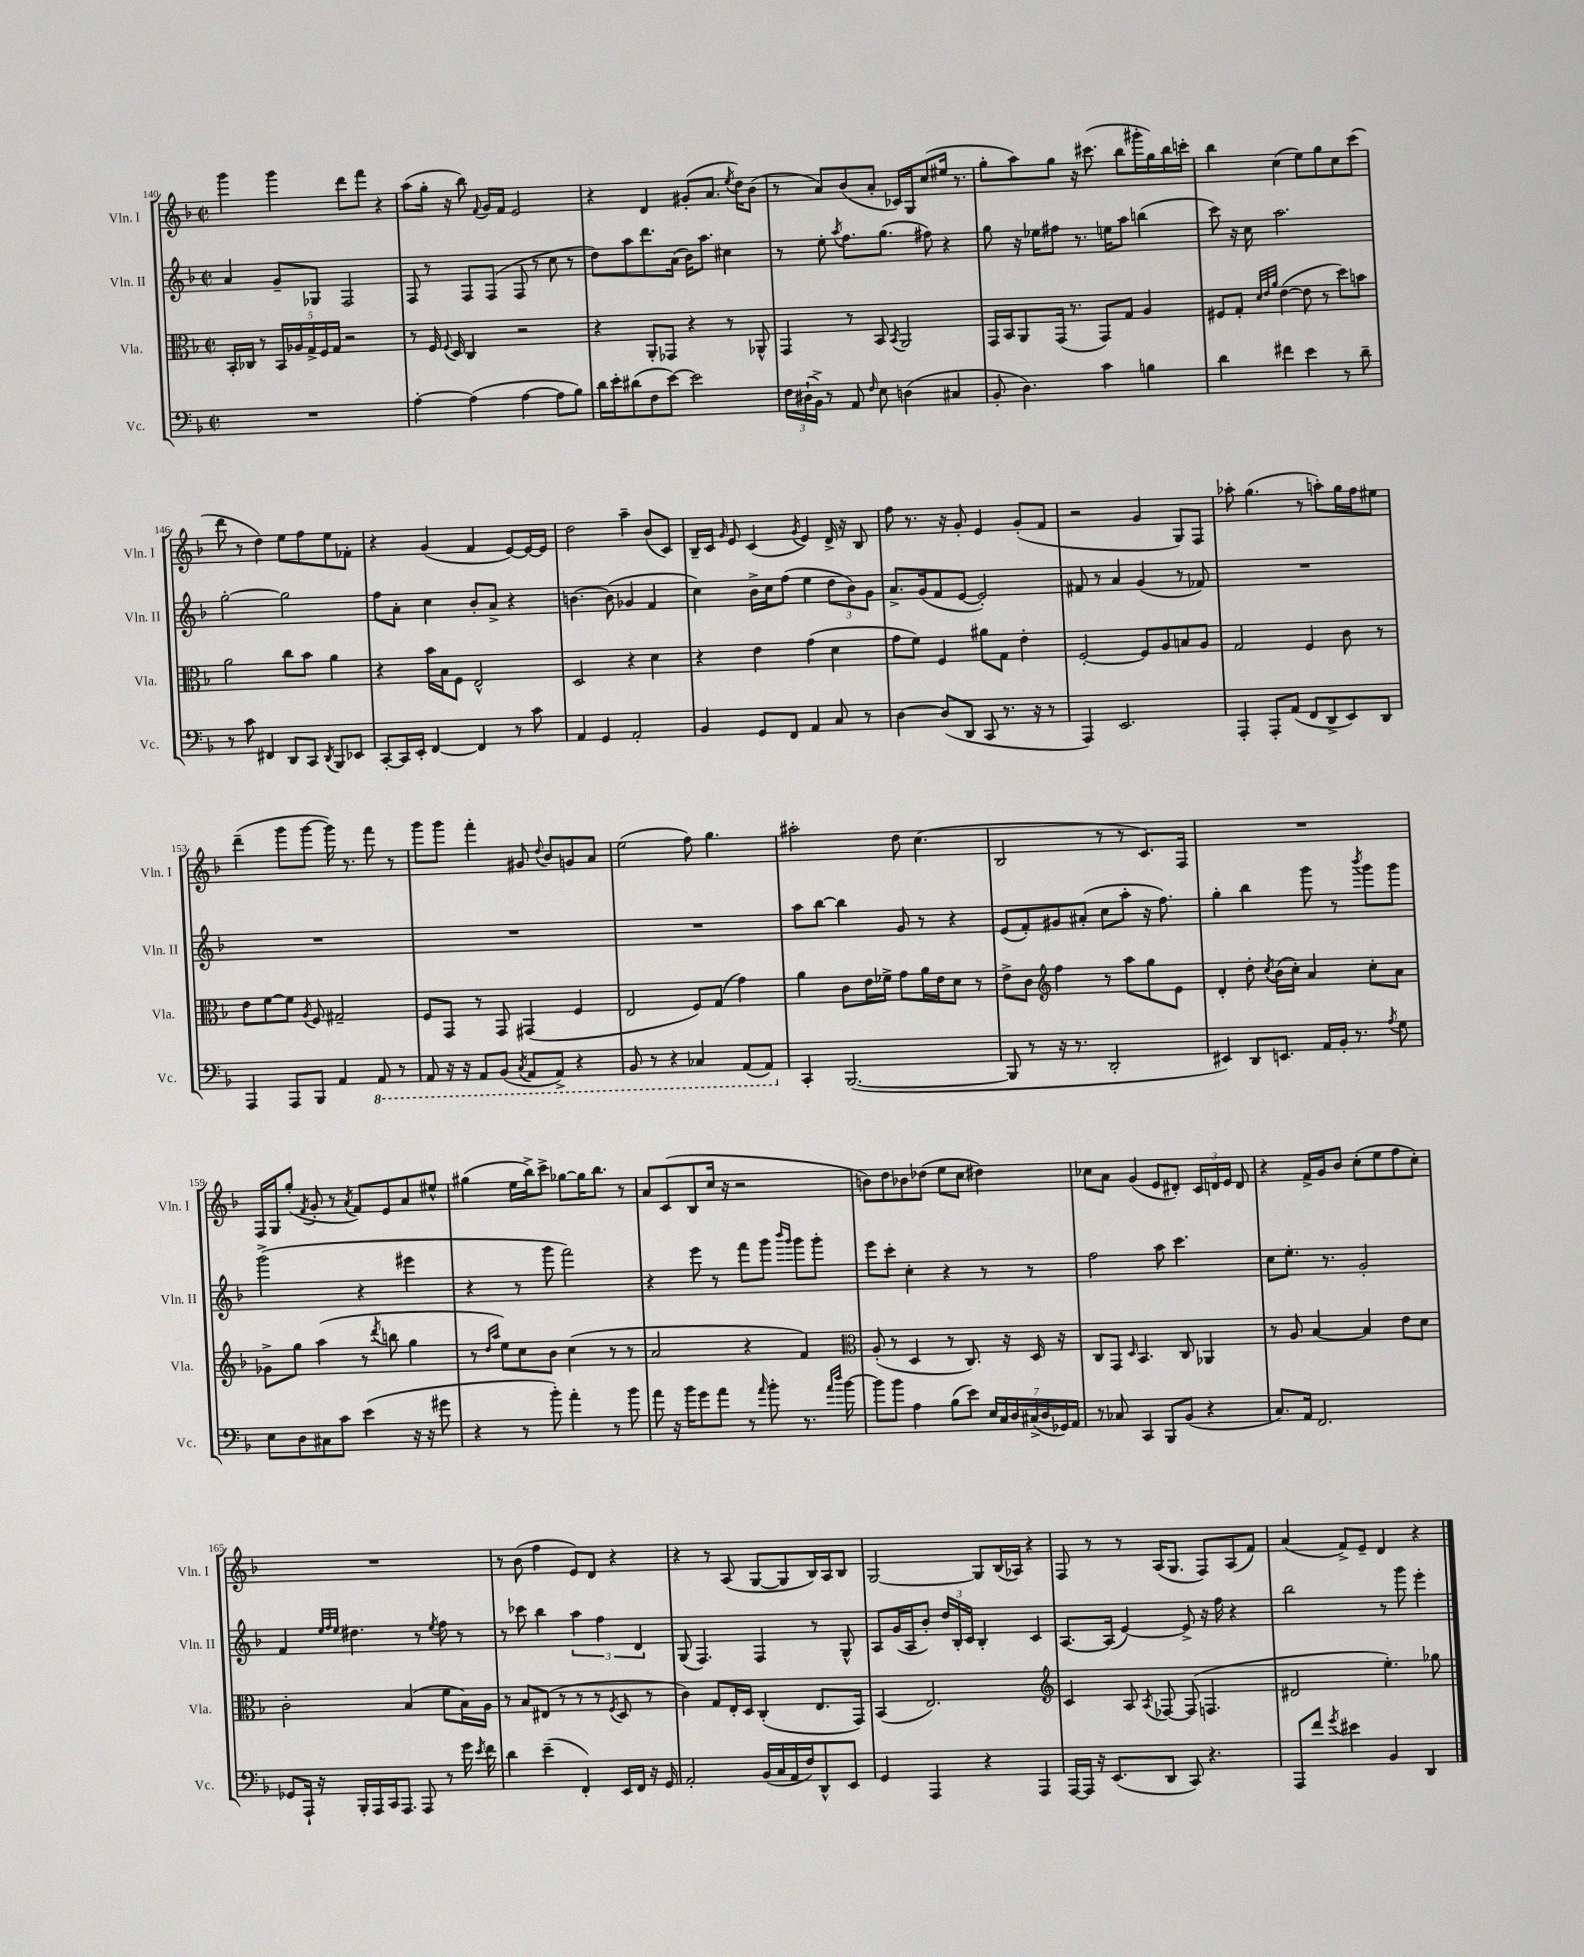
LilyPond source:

<<
\new StaffGroup <<
\new Staff = "s0" \with { instrumentName = "Vln. I" shortInstrumentName = "Vln. I" } {
    \clef treble \key f \major \defaultTimeSignature \time 2/2
    \autoBeamOff g'''4 g'''4 d'''8[ f'''8] r4 |
    a''8[( g''16]-. r16 bes''8) \appoggiatura { f'8 } g'16[ f'16] e'2 |
    r4 d'4 gis'8[-.( a'8.] \acciaccatura { e''8 } d''16[) bes'8]( |
    r8 a'8[) bes'8( a'8]-. ces'16[) g16 c''8( eis''16] r8. |
    g''8[-. a''8) g''8] r16 cis'''8.( bes''8[ gis'''16-. g''16) bes''16 c'''16]-. |
    bes''4 c''4( e''8[) g''8 c''8 c'''8]( |
    d'''8 r8 d''4) e''8[ f''8 e''8 fes'8]-. |
    r4 g'4( f'4 e'8[~) e'16~ e'16] |
    d''2 a''4-- bes'8[( c'8]) |
    bes16[-- c'16] \grace { g'16 } e'8 c'4( \acciaccatura { g'8 } e'4) d'16-> r16 bes8 |
    f''8 r8. r16 g'8-. e'4 g'8[-.( f'8] |
    r2 g'4 g8[) f8] |
    aes''8-. g''4.( r8 a''8[-.) g''16 f''16 eis''8] |
    d'''4--( g'''8[ g'''8]~ g'''16) r8. f'''8 r8 |
    g'''8[ g'''8] f'''4-. gis'8 \appoggiatura { d''8 } bes'8[ g'8 a'8] |
    e''2( f''8) g''4. |
    ais''2-. d''8 c''4.( |
    bes2 r8 r8 c'8.[) f16] |
    R1 |
    f16[ g16 g''8]-.( \acciaccatura { f'8 } g'8-. r8 \acciaccatura { a'8 } f'8[) e'8 a'8 eis''8]-^ |
    gis''4( e''16[ bes''16->) c'''8]-> ges''8[~ ges''16 bes''8.] r8 |
    a'8[ c'8( bes8 c''16] r16 r2 |
    b'8[) d''8 bes'8 des''8]( e''8[ c''8] dis''4) |
    ces''8[ a'8] g'4( e'8[ dis'8]-.) \tuplet 3/2 { c'16[ d'16 e'16] } d'8 |
    r4 f'16[-> g'16 bes'8] c''8[-.( e''8 f''8 c''8]-.) |
    R1 |
    r8 bes'8( f''4 e'8[) d'8] r4 |
    r4 r8 a8( g8[~ g8 bes16) a16 bes8] |
    g2~ g8[ bes16( aes16]) r4 |
    f8 r8 r8 a16[( g8.] f8[) a8( f'8]) |
    a'4( f'8[->) e'8]-- d'4 r4 \bar "|." |
}
\new Staff = "s1" \with { instrumentName = "Vln. II" shortInstrumentName = "Vln. II" } {
    \clef treble \key f \major \defaultTimeSignature \time 2/2
    \autoBeamOff a'4 g'8[-- ges8] f2 |
    f8 r8 f8[ f8]( f8 r8 c''8 r8 |
    d''8[) a''8 d'''8. a'16]( bes'16[) a''8.] cis''4 |
    r8 e''8-. \acciaccatura { a''8 } f''8.[ g''8.]( fis''8) r4 |
    g''8 r16 ees''16[ fis''8] r8. e''16[ a''8] b''4( |
    c'''8) r16 c''16 a''2. |
    g''2~-. g''2 |
    f''8[ a'8]-. c''4 bes'8[-. a'8]-> r4 |
    b'4.~ b'8( ges'4 f'4 |
    c''4) bes'16[-> c''16 f''8]( e''4 \tuplet 3/2 { d''8[ bes'8) g'8] } |
    a'8.[-> g'16( f'8 e'8]~ e'2-.) |
    fis'8 r8 a'4 g'4( r8 fes'8) |
    R1 |
    R1 |
    R1 |
    R1 |
    a''8[ bes''8]~ bes''4 g'8 r8 r4 |
    e'8[( f'8-.) gis'8 ais'8]-.( c''8[ a''8]-. r16 f''8.) |
    g''4-. bes''4 g'''8 r8 \acciaccatura { bes'''8 } g'''8[ g'''8] |
    g'''2->( r4 eis'''4 |
    r4 r8 g'''8 f'''2) |
    r4 e'''8 r8 f'''8[ g'''8] \grace { bes'''16[ g'''16] } g'''8[ g'''8]-. |
    e'''8[ c'''8]-. c''4-. r4 r8 r8 |
    f''2 a''8 c'''4. |
    c''8[ e''8.]-. r8. g'2-. |
    f'4 \grace { e''32[ f''32 e''32] } dis''4. r8 \acciaccatura { e''8 } f''8 r8 |
    r8 ces'''8 bes''4 \tuplet 3/2 { a''4 f''4 d'4 } |
    g8( f4.) f4 r8 g8-^ |
    a8[ g'16( a16 bes'8]-.) \tuplet 3/2 { d''16[ bes16-. c'16] } bes4-. c'4 |
    a8.[~ a16]( e'4~) e'8-> r16 f''16 r4 |
    bes''2 r8 g'''8 e'''4-. \bar "|." |
}
\new Staff = "s2" \with { instrumentName = "Vla." shortInstrumentName = "Vla." } {
    \clef alto \key f \major \defaultTimeSignature \time 2/2
    \autoBeamOff bes,16[-. ces16] r8 \tuplet 5/4 { bes,16[ aes16 g16-> f16 g16] } r2 |
    r8 f16 \appoggiatura { f8 } d16 c4 r2 |
    r4 a,8[-. ges,8] r4 r8 aes,8-^ |
    g,4 r8 bes,8 \acciaccatura { bes,8 } a,2 |
    g,16[ bes,16 a,8 g,16]( r8. g,8[) g8] a4 |
    fis8[ g8]-. \grace { d'32[ e'32 a'32] } e'4~( e'8 r8 d''8[) b'8] |
    a'2 c''8[ bes'8] a'4 |
    r4 bes'16[ bes16 f8] e2-^ |
    d2 r4 d'4 |
    r4 e'4 g'4( d'4 |
    g'8[ f'8]) f4 ais'8[ g8] e'4-. |
    f2~-. f8[ a8 b8 a8] |
    g2 f4 c'8 r8 |
    e'8[ f'8~ f'8] \acciaccatura { a8 } f8 gis2-- |
    f8[ g,8] r8 g,8 gis,4( f4 |
    e2 f8[) g8]( g'4) |
    a'4 c'8[ e'16 fes'16]-> g'8[ a'16 e'16 d'8] r8 |
    e'8[-> c'8] \clef treble f''4 r8 a''8[ g''8 e'8] |
    d'4-. d''8-. \acciaccatura { c''8 } bes'16[( c''16]-.) a'4 c''8[-. a'8] |
    ges'8[-> g''8] a''4( r8 \acciaccatura { d'''8 } b''8 g''4 |
    r8 \grace { d''16[ a''16] } e''8[) c''8 bes'8] c''4( r8 r8 |
    a'2 r4 f'4) |
    \clef alto a8-.( r8 d4 r8 c8.) r16 d16 r16 |
    c8[ g,8] \grace { d16 } bes,4. c8 aes,4 |
    r8 a8 bes4~ bes4 e'8[ d'8] |
    c'2-. bes4( f'8[ bes16) a16] |
    r8 bes8[ eis8]( r8 r8 r8 \acciaccatura { f8 } d8 r8 |
    c'4) g8[ e16-. d16] c4-.( e8.[ g,16]) |
    bes,4( e2.) |
    \clef treble c'4 a8 \acciaccatura { a8 } fes8~ fes8( f4. |
    dis'2 e''4.-.) ges''8 \bar "|." |
}
\new Staff = "s3" \with { instrumentName = "Vc." shortInstrumentName = "Vc." } {
    \clef bass \key f \major \defaultTimeSignature \time 2/2
    \autoBeamOff R1 |
    a4~-. a4( a4~ a8[ bes8]) |
    d'16[ e'16-. dis'8( f8 e'8]~) e'2 |
    \tuplet 3/2 { f16[ dis16-!( bes,16]->) } r8 a,8 \grace { f16 } e8 d4( cis4 |
    bes,8-. d4.) c'4 b4 |
    d'4 fis'4 e'4 r8 d'8-- |
    r8 c'8 fis,4 d,8[ c,8] \acciaccatura { d,8 } bes,,8[ ees,8] |
    c,8[~-. c,16 e,16]-. f,4~ f,4 r8 c'8 |
    a,4 g,4 a,2-. |
    bes,4 g,8[ f,8] a,4 c8 r8 |
    d4~ d8[( d,8] c,8 r8. r16 r8 |
    a,,4) e,2. |
    a,,4-. a,,8[-. a,8]( f,8[ d,8-> e,8) d,8] |
    a,,4 a,,8[ bes,,8] a,4 \ottava #-1 a,,8 r8 |
    a,,8 r16 r16 a,,8[ bes,,8]( \acciaccatura { c,8 } a,,8[ a,,8]->) r4 |
    bes,,8 r8 r4 ces,4 a,,8[( a,,8]) \ottava #0 |
    c,4-. bes,,2.~( |
    bes,,8 r8 r16 r8. d,2-. |
    eis,4) d,8[ e,8.] a,16[ bes,16]-. r8. \acciaccatura { a8 } g8 |
    e8[ d8 cis8 c'8] e'4( r16 r16 gis'8 |
    r4 r8 bes'8-.) a'4-. r8 bes'8 |
    a'8 r16 bes'16[ g'8 a'8] r8 \grace { a'16 } bes'8-. r8. \grace { a'16[ d''16] } bes'16~ |
    bes'8[ bes'8] a4 bes8[( e'8]) \tuplet 7/4 { e16[ c16 d16 cis16->( d16 ges,16) a,16] } |
    r8 ces8 c,4 bes,,8[ bes,8]( r4 |
    c8.[) a,16] f,2. |
    ges,8[ a,,16]-! r16 bes,,16[-. a,,16 c,16 a,,8.] a,,8 r8 g'16 \acciaccatura { e'8 } f'16 |
    d'4 e'4--( f,4-.) e,16[ f,16] r16 g,16 |
    a,2-. bes,16[( c16 a,16 f16) d,8-^ e,8] |
    g,4 a,,4 r4 a,,4 |
    a,,16[~ a,,16] r16 e,8.[( d,8] c,8) r4. |
    a,,8[ f'8] \acciaccatura { g'8 } eis'4 bes,4 d,4 \bar "|." |
}
>>
>>
\layout { \context { \Score currentBarNumber = #140 } }
